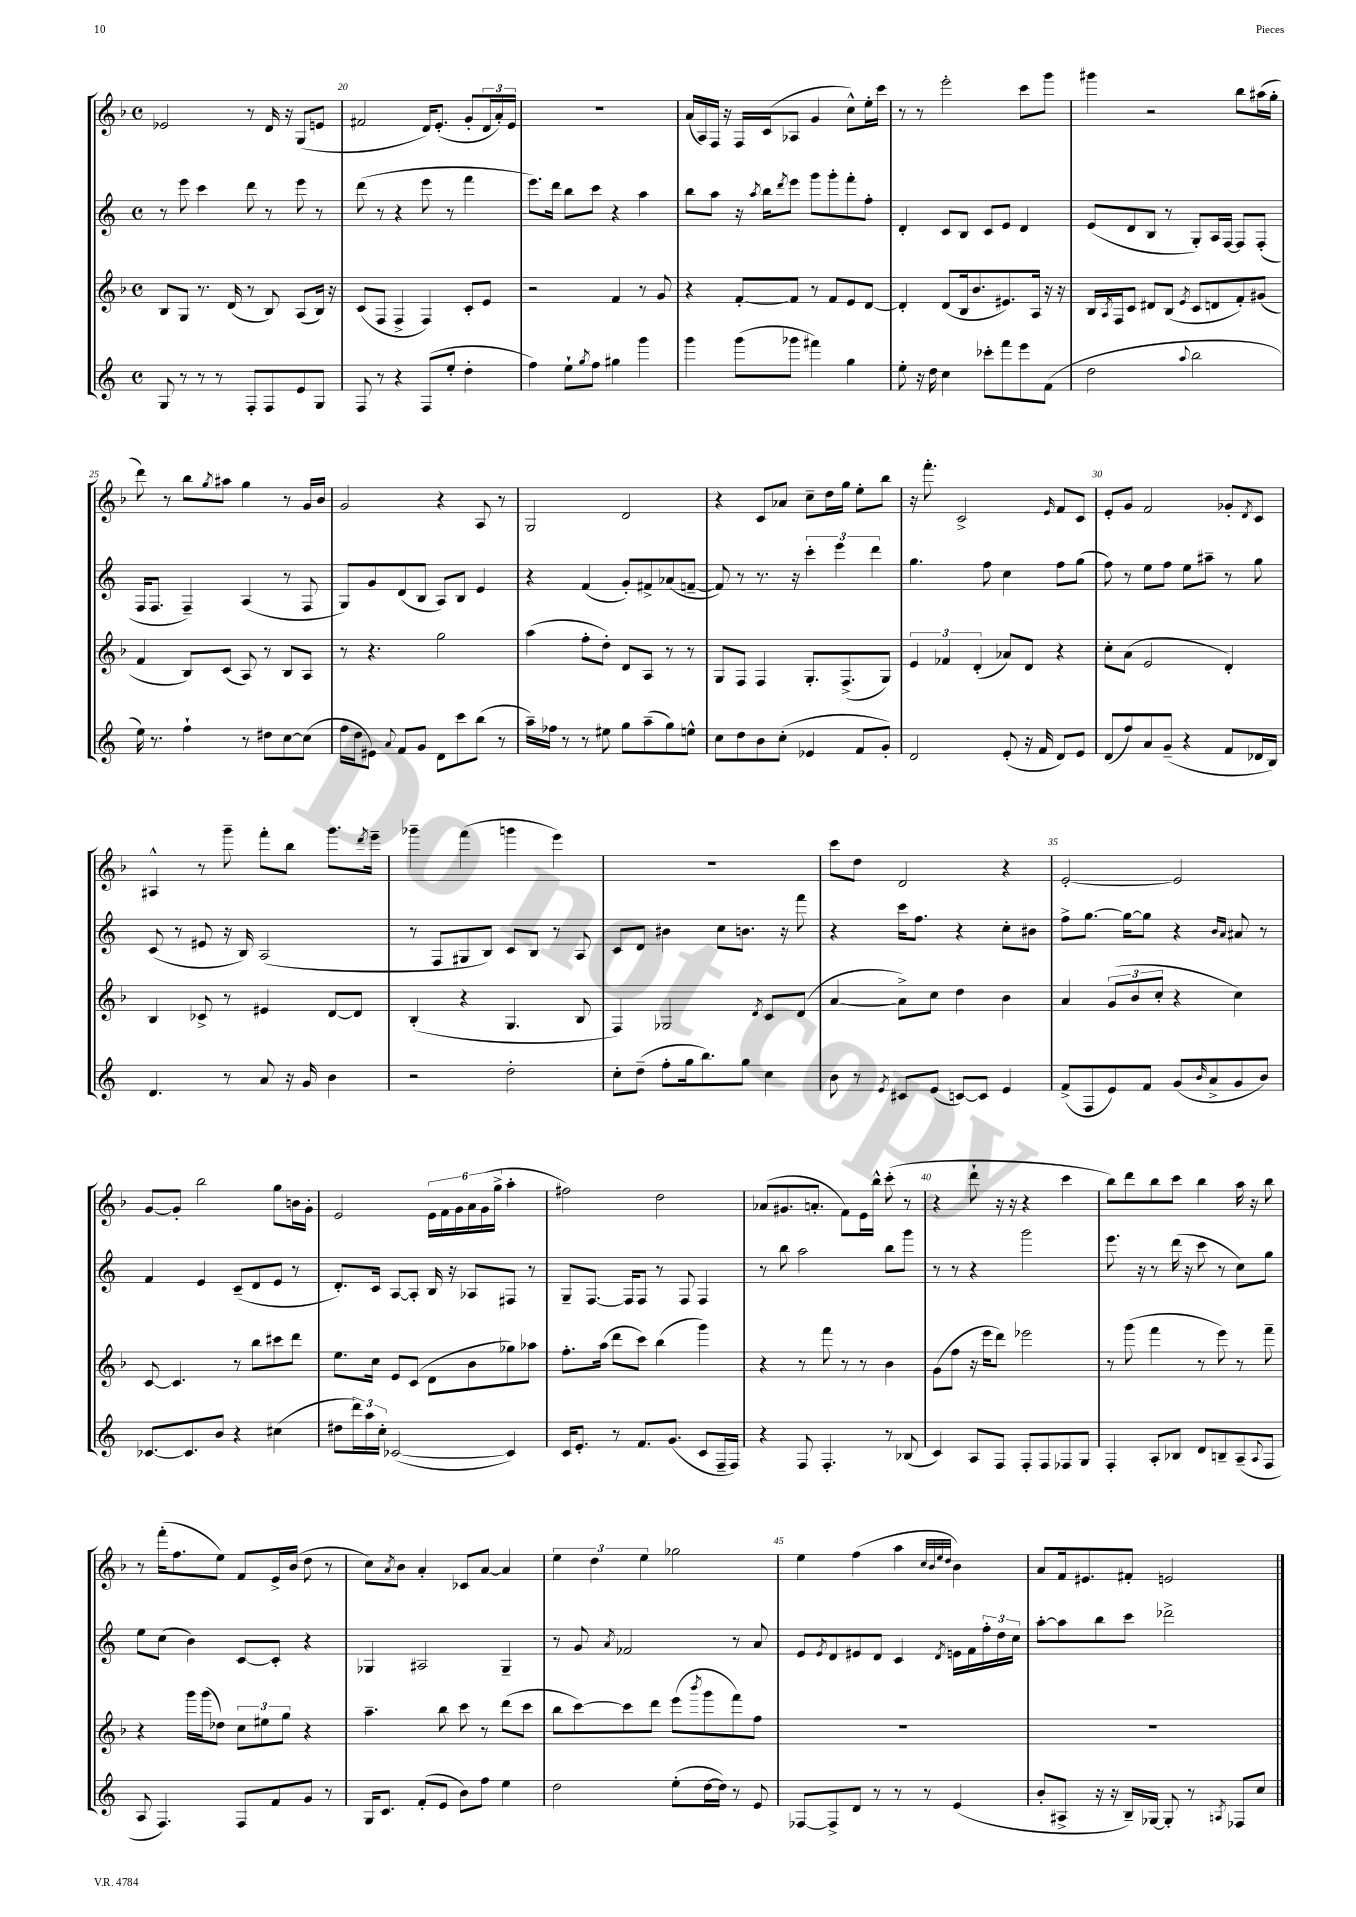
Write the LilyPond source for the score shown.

<<
\new StaffGroup <<
\new Staff = "s0" {
    \clef treble \key f \major \defaultTimeSignature \time 4/4
    ees'2 r8 d'16 r16 g8( e'8 |
    fis'2 d'16) e'8.-.( g'8-. \tuplet 3/2 { d'16 a'16-.) e'16 } |
    R1 |
    a'16( a16) f16 r16 f16 c'16( aes8 g'4 c''8-^) e''16-. c'''16 |
    r8 r8 e'''2-. c'''8 g'''8 |
    gis'''4 r2 bes''8 ais''16( g''16-. |
    d'''8) r8 bes''8 \acciaccatura { g''8 } ais''8 g''4 r8 g'16 bes'16 |
    g'2 r4 a8 r8 |
    g2 d'2 |
    r4 c'8 aes'8 c''8-- d''16 g''16 e''8-. bes''8 |
    r16 f'''8.-. c'2-> \grace { e'16 } f'8 c'8 |
    e'8-. g'8 f'2 ges'8-. \acciaccatura { d'8 } c'8 |
    ais4-^ r8 g'''8-- f'''8-. bes''8 g'''8. \acciaccatura { d'''8 } e'''16-- |
    ges'''4-- f'''4( g'''4 e'''4) |
    R1 |
    c'''8 d''8 d'2 r4 |
    e'2~-. e'2 |
    g'8~ g'8-. bes''2 g''8 b'16 g'16-. |
    e'2 \tuplet 6/4 { e'16 f'16 g'16 a'16 g'16( g''16-> } a''4-. |
    fis''2) d''2 |
    aes'8( gis'8. a'8.-. f'8) e'16 bes''16-^ c'''8-.( r8 |
    r4 d'''8-! r16 r16 r4 c'''4 |
    bes''8) d'''8 bes''8 c'''8 bes''4 a''16 r16 bes''8 |
    r8 f'''16-.( f''8. e''8) f'8 e'16-> bes'16( d''8 r8 |
    c''8) \acciaccatura { a'8 } bes'8 a'4-. ces'8 a'8~ a'4 |
    \tuplet 3/2 { e''4 d''4 e''4 } ges''2 |
    e''4 f''4( a''4 \grace { c''32 bes'32 e''32 d''32 } bes'4) |
    a'8 f'16 eis'8. fis'8-. e'2 \bar "|." |
}
\new Staff = "s1" {
    \clef treble \key c \major \defaultTimeSignature \time 4/4
    r8 e'''8 c'''4 d'''8 r8 e'''8 r8 |
    d'''8( r8 r4 e'''8 r8 f'''4 |
    e'''8.) d'''16 b''8 c'''8 r4 a''4 |
    b''8 a''8 r16 \acciaccatura { a''8 } b''16 \acciaccatura { d'''8 } e'''8 g'''8 g'''8-. f'''8-. f''8-. |
    d'4-. c'8 b8 c'8 e'8 d'4 |
    e'8( d'8 b8 r8 g8-.) a16 f16~ f8 f8-.( |
    f16 f8. f4--) a4( r8 f8 |
    g8) g'8 d'8( b8 a8) b8 e'4 |
    r4 f'4( g'8-.) fis'8-> aes'8( f'8~-- |
    f'8) r8 r8. r16 \tuplet 3/2 { c'''4-. e'''4 d'''4 } |
    g''4. f''8 c''4 f''8 g''8( |
    f''8) r8 e''8 f''8 e''8 ais''8-- r8 g''8 |
    c'8( r8 eis'8 r16 b16) a2( |
    r8 f8 gis8 b8) c'8 b8 r8 a8 |
    c'8 d'8 bis'4 c''8 b'8. r16 f'''8 |
    r4 c'''16 f''8. r4 c''8-. bis'8 |
    f''8-> g''8.~ g''16~ g''8 r4 \grace { b'16 a'16 } ais'8 r8 |
    f'4 e'4 c'8--( d'8 e'8 r8 |
    d'8.-.) c'16 a8~ a8-. b16 r16 aes8 fis8 r8 |
    g8-- f8.~ f16 f8 r8 f8 f4 |
    r8 b''8 a''2 b''8 g'''8 |
    r8 r8 r4 g'''2 |
    e'''8. r16 r8 d'''16( r16 c'''8 r8 c''8) g''8 |
    e''8 c''8( b'4) c'8~ c'8-. r4 |
    ges4 ais2 ges4-- |
    r8 g'8 \acciaccatura { a'8 } fes'2 r8 a'8 |
    e'8 \acciaccatura { e'8 } d'8 eis'8 d'8 c'4 \acciaccatura { d'8 } e'16 f'16 \tuplet 3/2 { f''16-. d''16 c''16 } |
    a''8~-. a''8 b''8 c'''8 des'''2-> \bar "|." |
}
\new Staff = "s2" {
    \clef treble \key f \major \defaultTimeSignature \time 4/4
    bes8 g8 r8. d'16( r8 bes8) a8( bes16) r16 |
    c'8( f8 f4-> f4) c'8-. e'8 |
    r2 f'4 r8 g'8 |
    r4 f'8~-. f'8 r8 f'8 e'8 d'8~ |
    d'4-. d'8( bes16 bes'8. eis'8.) a16 r16 r16 |
    bes16 \acciaccatura { a8 } f16 c'8 dis'8 bes8( \acciaccatura { e'8 } c'8 d'8 f'8-.) gis'8( |
    f'4 bes8) c'8( a8) r8 bes8 a8 |
    r8 r4. g''2 |
    a''4( f''8-. d''8-.) d'8 a8 r8 r8 |
    g8 f8 f4 g8.-. f8.->( g8) |
    \tuplet 3/2 { e'4 fes'4 d'4-.( } aes'8) d'8 r4 |
    c''8-. a'8( e'2 d'4-.) |
    bes4 ces'8-> r8 eis'4 d'8~ d'8 |
    bes4-.( r4 g4. bes8 |
    f4) ges2 \acciaccatura { d'8 } c'8 d'8( |
    a'4~ a'8->) c''8 d''4 bes'4 |
    a'4 \tuplet 3/2 { g'8( bes'8 c''8-. } r4 c''4) |
    c'8~ c'4. r8 bes''8 cis'''8 d'''8 |
    e''8. c''16 e'8 c'8( d'8 bes'8 ges''8) aes''8 |
    f''8.-. a''16( d'''8 c'''8) bes''4( g'''4) |
    r4 r8 f'''8 r8 r8 bes'4 |
    g'8( f''8 r16 e'''16 d'''8) ees'''2 |
    r8 g'''8( f'''4 r8 e'''8) r8 f'''8-- |
    r4 g'''16 g'''16( des''8) \tuplet 3/2 { c''8 eis''8 g''8 } r4 |
    a''4.-- bes''8 c'''8 r8 d'''8( c'''8 |
    bes''8 c'''8~) c'''8 d'''8 e'''8( \acciaccatura { bes'''8 } g'''8 f'''8) f''8 |
    R1 |
    R1 \bar "|." |
}
\new Staff = "s3" {
    \clef treble \key c \major \defaultTimeSignature \time 4/4
    g8 r8 r8 r8 f8-. f8 e'8 g8 |
    f8 r8 r4 f8( e''8-. d''4-. |
    f''4) e''8-! \acciaccatura { g''8 } f''8 gis''4 g'''4 |
    g'''4 g'''8( ges'''8 fis'''4) g''4 |
    e''8-. r16 d''16 c''4 ces'''8-. f'''8 e'''8 f'8( |
    d''2 \appoggiatura { a''8 } b''2 |
    e''16) r8. f''4-! r8 dis''8 c''8~ c''8( |
    f''16 d''16 eis'8) \appoggiatura { a'8 } f'8 g'8 d'8 c'''8 b''8( r8 |
    a''16--) fes''16 r8 r8 eis''8 g''8 a''8--( g''8) e''8-^ |
    c''8 d''8 b'8 c''8-.( ees'4 f'8 g'8-.) |
    d'2 e'8-.( r16 f'16 d'8) e'8 |
    d'8( f''8) a'8 g'8--( r4 f'8 des'16 b16) |
    d'4. r8 a'8 r16 g'16 b'4 |
    r2 d''2-. |
    c''8-. d''8--( f''8-. g''16 b''8.) g''8 c''4 |
    b'8 r8 \acciaccatura { e'8 } cis'8 e'8( c'8~) c'8 e'4 |
    f'8->( f8 e'8) f'8 g'8( \grace { b'16 } a'8-> g'8 b'8) |
    ces'8.~ ces'8. b'8 r4 cis''4( |
    dis''8 \tuplet 3/2 { d'''16) a''16 c''16-. } ces'2~( ces'4) |
    c'16 e'8.-. r8 f'8. g'8.( c'8 f16-- f16) |
    r4 f8 f4.-. r8 bes8( |
    c'4) a8 f8 f8-. f8 fes8 g8 |
    f4-. a8-. bes8 d'8 b8-- a8--( \appoggiatura { a8 } f8 |
    a8 f4.) f8 f'8 g'8 r8 |
    g16 c'8. f'8-.( e'8 b'8) f''8 e''4 |
    d''2 e''8-.( d''16~ d''16) r8 e'8 |
    fes8~ fes8-> d'8 r8 r8 r8 e'4( |
    b'8-. ais8-> r16 r16 b16--) ges16~ ges8-. r8 \acciaccatura { a8 } fes8 c''8 \bar "|." |
}
>>
>>
\layout { \context { \Score currentBarNumber = #19 \override BarNumber.break-visibility = ##(#f #t #t) barNumberVisibility = #(every-nth-bar-number-visible 5) } }
